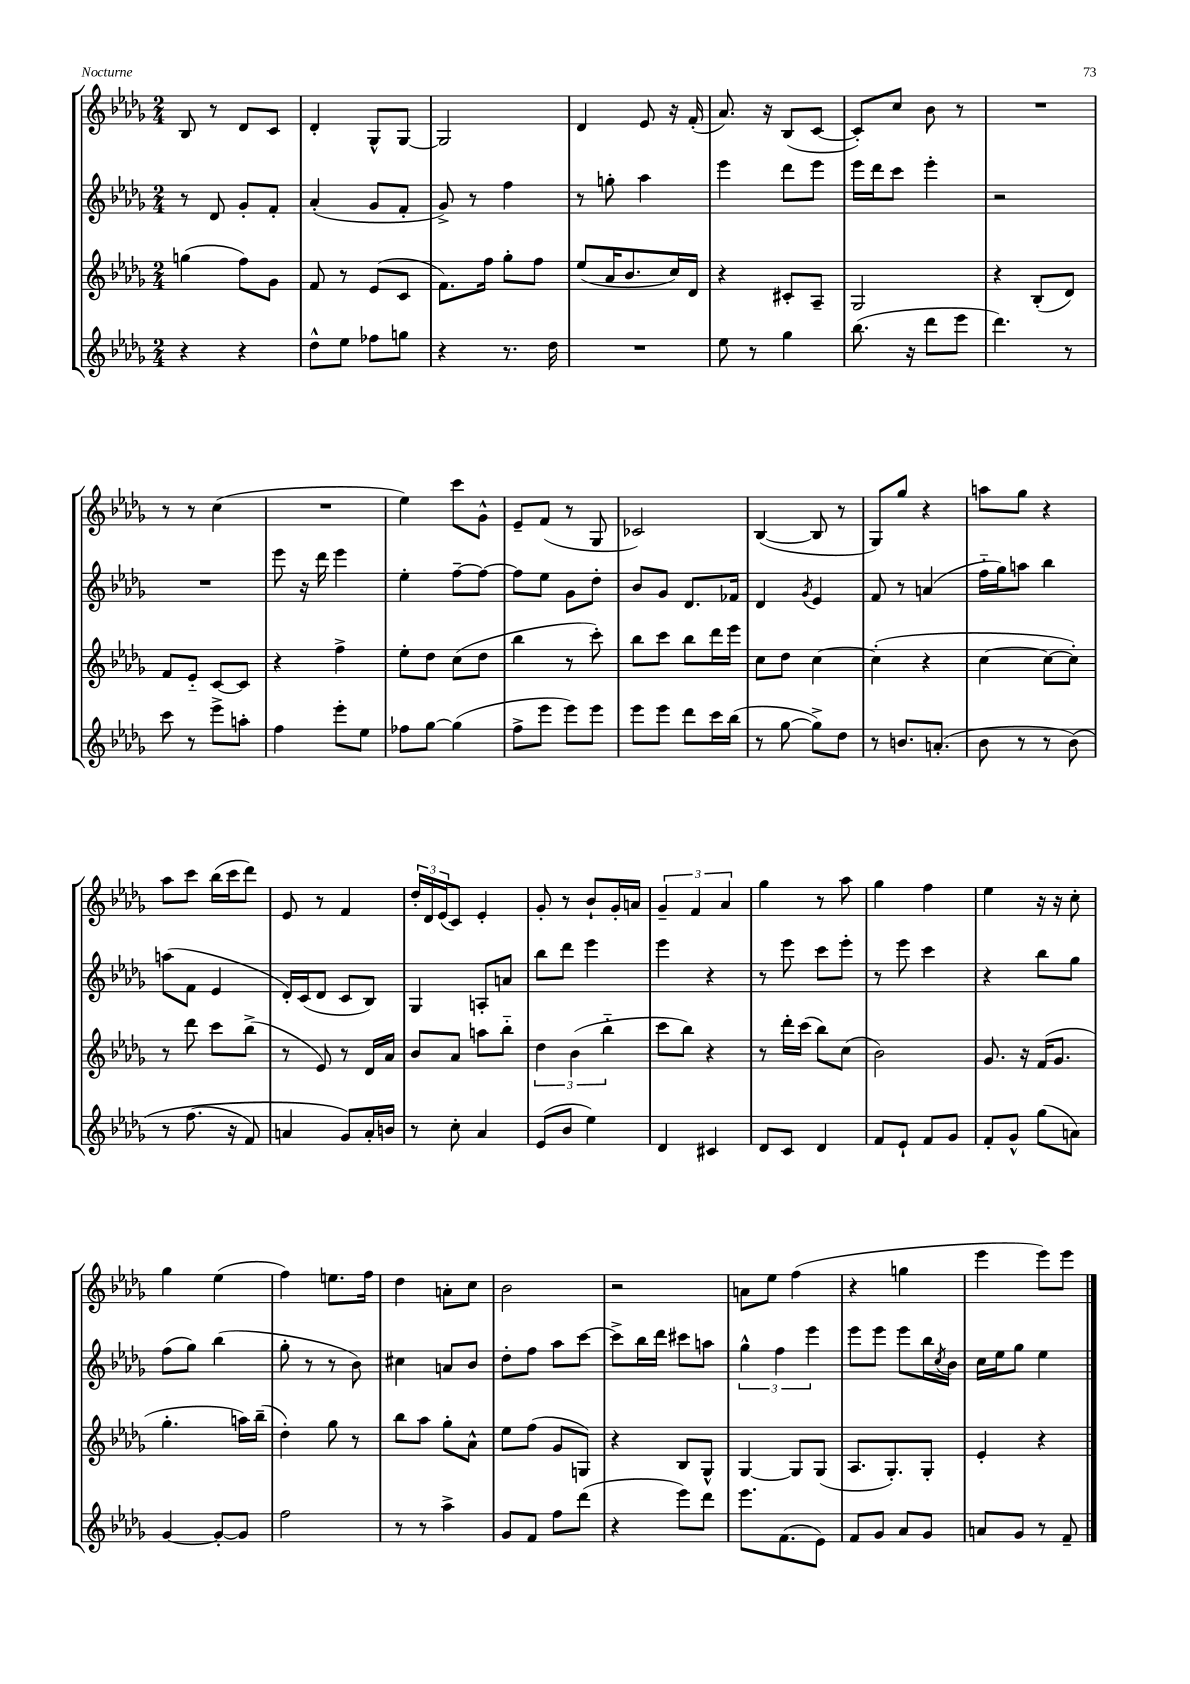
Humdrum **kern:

**kern	**kern	**kern	**kern
*part4	*part3	*part2	*part1
*staff4	*staff3	*staff2	*staff1
*clefG2	*clefG2	*clefG2	*clefG2
*k[b-e-a-d-g-]	*k[b-e-a-d-g-]	*k[b-e-a-d-g-]	*k[b-e-a-d-g-]
*M2/4	*M2/4	*M2/4	*M2/4
=21	=21	=21	=21
4r	(4ggn\	8r	8B-/
.	.	8d-/	8r
4r	8ff\L)	8g-'/L	8d-/L
.	8g-\J	8f'/J	8c/J
=22	=22	=22	=22
8dd-^^\L	8f/	(4a-'/	4d-'/
8ee-\J	8r	.	.
8ff-X\L	(8e-/L	8g-/L	8G-^^/L
8ggn\J	8c/J	8f'/J	[8G-/J
=23	=23	=23	=23
4r	8.f\L)	8g-^/)	2G-/]
.	.	8r	.
.	16ff\Jk	.	.
8.r	8gg-'\L	4ff\	.
.	8ff\J	.	.
16dd-\	.	.	.
=24	=24	=24	=24
2r	(8ee-/L	8r	4d-/
.	16a-/K	8ggn'\	.
.	8.b-/	.	.
.	.	4aa-\	8e-/
.	16cc/L)	.	16r
.	16d-/JJ	.	(16f'/
=25	=25	=25	=25
8ee-\	4r	4eee-\	8.a-/)
8r	.	.	.
.	.	.	16r
4gg-\	8c#X'/L	8ddd-\L	(8B-/L
.	8A-~/J	8eee-\J	[8c/J
=26	=26	=26	=26
(8.bb-\	2G-/	16eee-\LL	8c'/L])
.	.	16ddd-\J	.
.	.	8ccc\J	8cc/J
16r	.	.	.
8ddd-\L	.	4eee-'\	8b-\
8eee-\J	.	.	8r
=27	=27	=27	=27
4.ddd-\)	4r	2r	2r
.	(8B-'/L	.	.
8r	8d-/J)	.	.
!!LO:LB:g=z
=28	=28	=28	=28
8ccc\	8f/L	2r	8r
8r	8e-/J	.	8r
8eee-^\L	[8c/L	.	(4cc\
8aan'\J	8c/J]	.	.
=29	=29	=29	=29
4ff\	4r	8eee-\	2r
.	.	16r	.
.	.	16ddd-\	.
8eee-'\L	4ff^\	4eee-\	.
8ee-\J	.	.	.
=30	=30	=30	=30
8ff-X\L	8ee-'\L	4ee-'\	4ee-\)
[8gg-\J	8dd-\J	.	.
(4gg-\]	(8cc\L	[8ff~\L	8ccc\L
.	8dd-\J	8ff\J_	8g-^^\J
=31	=31	=31	=31
8ff^\L	4bb-\	8ff\L]	8e-~/L
8eee-\J	.	8ee-\J	(8f/J
8eee-\L)	8r	8g-\L	8r
8eee-\J	8ccc'\)	8dd-'\J	8G-/
=32	=32	=32	=32
8eee-\L	8bb-\L	8b-/L	2c-X/)
8eee-\J	8ccc\J	8g-/J	.
8ddd-\L	8bb-\L	8.d-/L	.
16ccc\L	16ddd-\L	.	.
(16bb-\JJ	16eee-\JJ	16f-X/Jk	.
=33	=33	=33	=33
8r	8cc\L	4d-/	([4B-/
[8gg-\	8dd-\J	.	.
.	.	8qg-/	.
8gg-^\L])	[4cc\	4e-/	8B-/]
8dd-\J	.	.	8r
=34	=34	=34	=34
8r	(4cc'\]	8f/	8G-/L)
8.bn/L	.	8r	8gg-/J
.	4r	(4an/	4r
(8.an'/J	.	.	.
=35	=35	=35	=35
8b-\	[4cc\	16ff\LL	8aan\L
.	.	16gg-\J)	.
8r	.	8aan\J	8gg-\J
8r	8cc\L_	4bb-\	4r
(8b-\)	8cc'\J])	.	.
!!LO:LB:g=z
=36	=36	=36	=36
8r	8r	(8aan\L	8aa-\L
(8.ff\	8ddd-\	8f\J	8ccc\J
.	8ccc\L	4e-/	(16bb-\LL
16r	.	.	16ccc\J
8f/)	(8bb-^\J	.	8ddd-\J)
=37	=37	=37	=37
4an/	8r	16d-'/LL)	8e-/
.	.	(16c/J	.
.	8e-/)	8d-/J	8r
8g-/L)	8r	8c/L	4f/
16a'/L	16d-/LL	8B-/J)	.
16bn/JJ	16a-/JJ	.	.
=38	=38	=38	=38
8r	8b-/L	4G-/	24dd-'/LL
.	.	.	24d-/
.	.	.	(24e-/J
8cc'\	8a-/J	.	8c/J)
4a-/	8aan\L	8An'/L	4e-'/
.	8bb-\J	8an/J	.
=39	=39	=39	=39
(8e-/L	6dd-\	8bb-\L	8g-'/
8b-/J	.	8ddd-\J	8r
.	(6b-\	.	.
4ee-\)	.	4eee-\	8b-`/L
.	6bb-\	.	.
.	.	.	16g-'/L
.	.	.	16an/JJ
=40	=40	=40	=40
4d-/	8ccc\L	4eee-\	6g-~/
.	8bb-\J)	.	.
.	.	.	6f/
4c#X/	4r	4r	.
.	.	.	6a-/
=41	=41	=41	=41
8d-/L	8r	8r	4gg-\
8c/J	16ddd-'\LL	8eee-\	.
.	(16ccc\JJ	.	.
4d-/	8bb-\L)	8ccc\L	8r
.	(8cc\J	8eee-'\J	8aa-\
=42	=42	=42	=42
8f/L	2b-\)	8r	4gg-\
8e-`/J	.	8eee-\	.
8f/L	.	4ccc\	4ff\
8g-/J	.	.	.
=43	=43	=43	=43
8f'/L	8.g-/	4r	4ee-\
8g-^^/J	.	.	.
.	16r	.	.
(8gg-\L	(16f/KL	8bb-\L	16r
.	8.g-/J	.	16r
8an\J)	.	8gg-\J	8cc'\
!!LO:LB:g=z
=44	=44	=44	=44
[4g-/	4.gg-'\	(8ff\L	4gg-\
.	.	8gg-\J)	.
8g-'/L_	.	(4bb-\	(4ee-\
8g-/J]	16aan\LL)	.	.
.	(16bb-~\JJ	.	.
=45	=45	=45	=45
2ff\	4dd-'\)	8gg-'\	4ff\)
.	.	8r	.
.	8gg-\	8r	8.een\L
.	8r	8b-\)	.
.	.	.	16ff\Jk
=46	=46	=46	=46
8r	8bb-\L	4cc#X\	4dd-\
8r	8aa-\J	.	.
4aa-^\	8gg-'\L	8an/L	8an'\L
.	8a-^^\J	8b-/J	8cc\J
=47	=47	=47	=47
8g-/L	8ee-\L	8dd-'\L	2b-\
8f/J	(8ff\J	8ff\J	.
8ff\L	8g-/L	8aa-\L	.
(8ddd-\J	8Gn/J)	[8ccc\J	.
=48	=48	=48	=48
4r	4r	8ccc^\L]	2r
.	.	16bb-\L	.
.	.	16ddd-\JJ	.
8eee-\L)	8B-/L	8ccc#X\L	.
8ddd-\J	8G-^^/J	8aan\J	.
=49	=49	=49	=49
8.eee-\L	[4G-/	6gg-^^\	8an\L
.	.	.	8ee-\J
.	.	6ff\	.
(8.f\	.	.	.
.	8G-/L]	.	(4ff\
.	.	6eee-\	.
8e-\J)	(8G-/J	.	.
=50	=50	=50	=50
8f/L	8.A-/L	8eee-\L	4r
8g-/J	.	8eee-\J	.
.	8.G-'/)	.	.
8a-/L	.	8eee-\L	4ggn\
8g-/J	8G-'/J	16bb-\L	.
.	.	8qcc/	.
.	.	16b-\JJ	.
=51	=51	=51	=51
8an/L	4e-'/	16cc\LL	4eee-\
.	.	16ee-\J	.
8g-/J	.	8gg-\J	.
8r	4r	4ee-\	8eee-\L)
8f~/	.	.	8eee-\J
==	==	==	==
*-	*-	*-	*-
